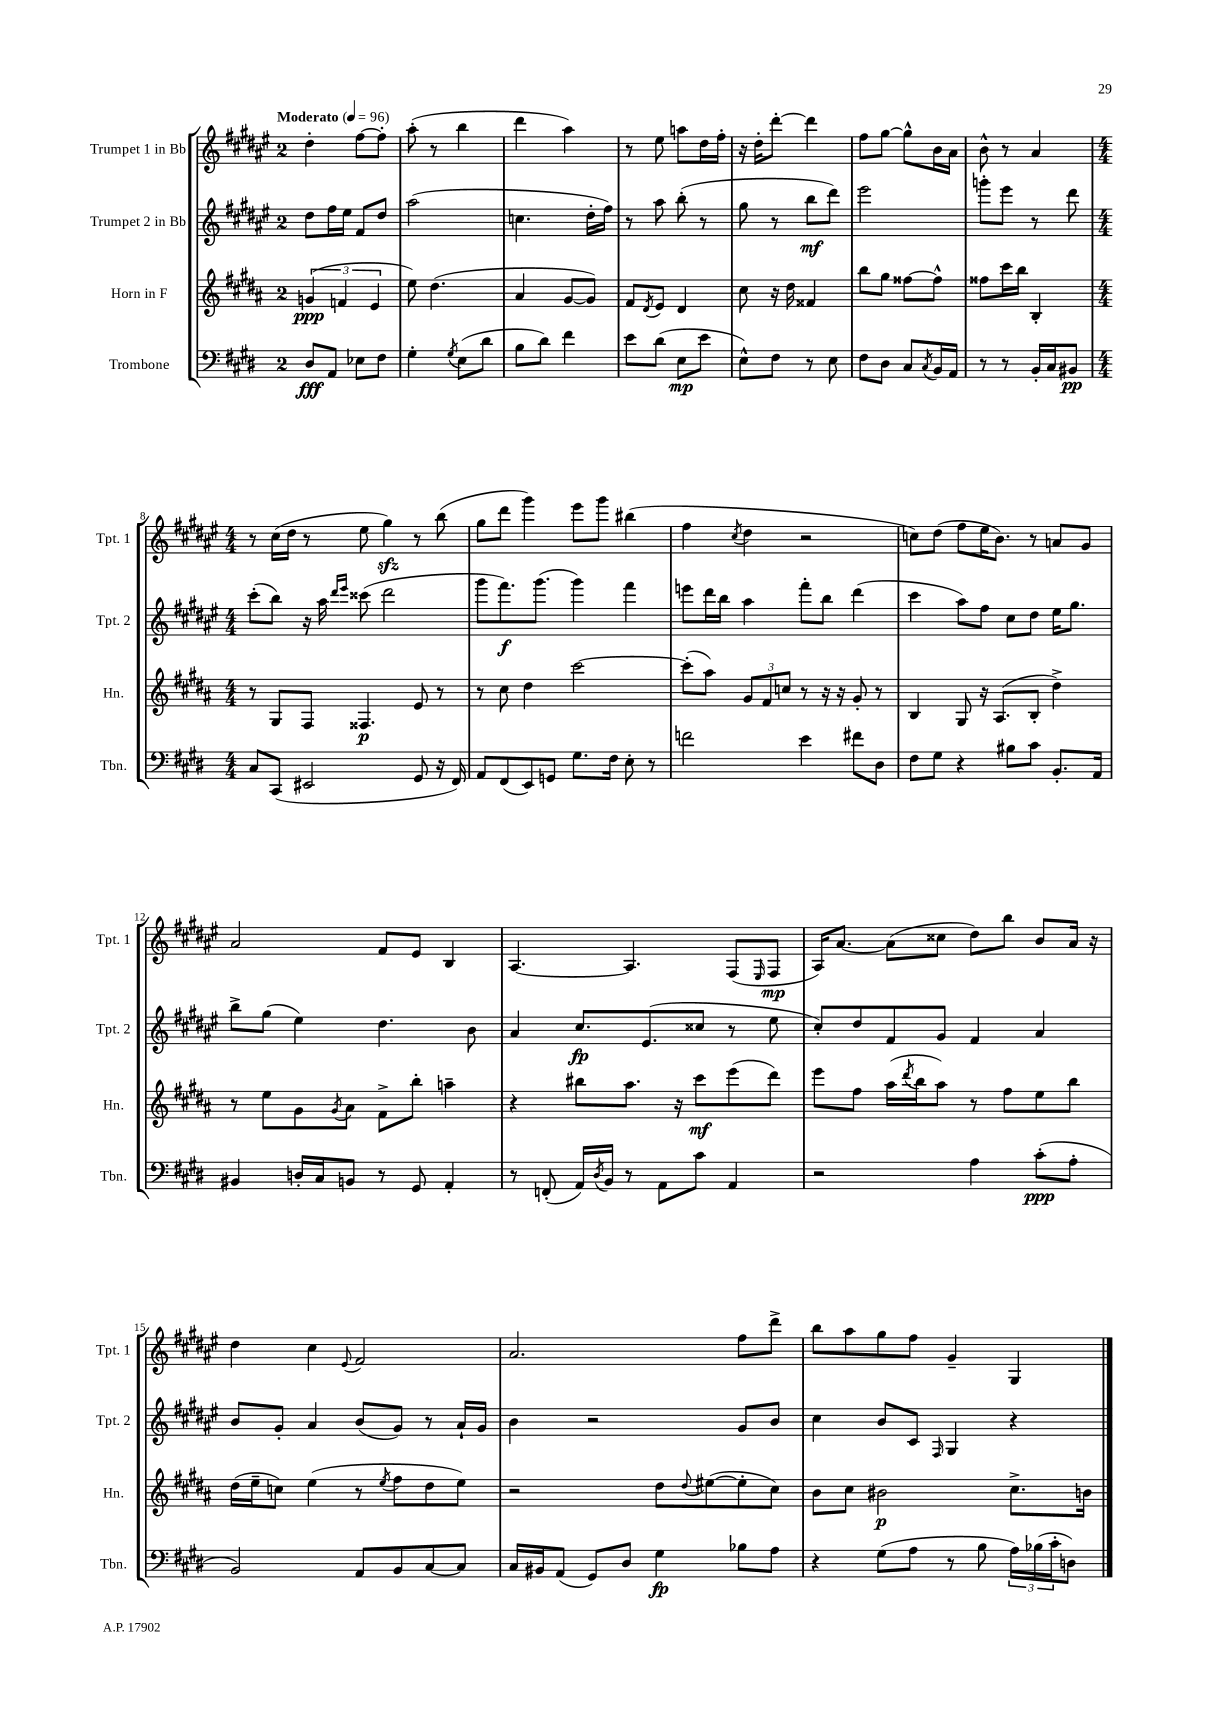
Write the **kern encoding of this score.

**kern	**kern	**kern	**kern
*staff4	*staff3	*staff2	*staff1
*clefF4	*clefG2	*clefG2	*clefG2
*k[f#c#g#d#]	*k[f#c#g#d#a#]	*k[f#c#g#d#a#e#]	*k[f#c#g#d#a#e#]
*M2/4	*M2/4	*M2/4	*M2/4
*MM96	*MM96	*MM96	*MM96
8D#	(6g	8dd#	4dd#'
8AA	.	16ff#	.
.	6f	.	.
.	.	16ee#	.
8E-	.	8f#	[8ff#
.	6e	.	.
8F#	.	8dd#	8ff#']
=	=	=	=
4G#'	8ee)	(2aa#	(8aa#'
.	(4.dd#	.	8r
8qG#	.	.	.
(8E	.	.	4bb
8d#	.	.	.
=	=	=	=
8B	4a#	4.cc	4ddd#
8d#)	.	.	.
4f#	[8g#	.	4aa#)
.	8g#])	16dd#'	.
.	.	16ff#)	.
=	=	=	=
8e	8f#	8r	8r
.	8qd#	.	.
(8d#	8e	8aa#	8ee#
8E	4d#	(8bb'	8aa
8e	.	8r	16dd#
.	.	.	16ff#'
=	=	=	=
8E^^)	8cc#	8gg#	16r
.	.	.	16dd#'
8F#	16r	8r	[8ddd#'
.	16dd#	.	.
8r	4f##	8bb	4ddd#]
8E	.	8ddd#)	.
=	=	=	=
8F#	8bb	2eee#	8ff#
8D#	8gg#	.	[8gg#
8C#	[8ff##	.	8gg#^^]
8qC#	.	.	.
16BB	8ff##^^]	.	16b
16AA	.	.	16a#
=	=	=	=
8r	8ff##	8ggg'	8b^^
8r	16ccc#	8eee#	8r
.	16bb	.	.
16BB'	4B'	8r	4a#
16C#	.	.	.
8BB#	.	8ddd#	.
=	=	=	=
*M4/4	*M4/4	*M4/4	*M4/4
8C#	8r	(8ccc#'	8r
(8CC#	8G#	8bb)	(16cc#
.	.	.	16dd#
2EE#	8F#	16r	8r
.	.	16aa#	.
.	.	16qqddd#	.
.	.	16qqeee#	.
.	4.F##	(8ccc##	8ee#
.	.	2ddd#	4gg#)
8GG#	8e	.	8r
16r	8r	.	(8bb
16FF#)	.	.	.
=	=	=	=
8AA	8r	8ggg#	8gg#
(8FF#	8cc#	8.fff#)	8ddd#
8EE)	4dd#	.	4ggg#)
.	.	(8.ggg#	.
8GG	.	.	.
8.G#	[2ccc#	4ggg#)	8eee#
.	.	.	8ggg#
16F#	.	.	.
8E'	.	4fff#	(4bb#
8r	.	.	.
=	=	=	=
2f	(8ccc#']	8eee	4ff#
.	8aa#)	16ddd#	.
.	.	16bb	.
.	.	.	8qcc#
.	12g#	4aa#	4dd#
.	12f#	.	.
.	12cc	.	.
4e	8r	8fff#'	2r
.	16r	8bb	.
.	16r	.	.
8f#	8g#'	(4ddd#	.
8D#	8r	.	.
=	=	=	=
8F#	4B	4ccc#	8cc)
8G#	.	.	(8dd#
4r	8G#	8aa#)	8ff#
.	16r	8ff#	16ee#
.	(8.A#	.	8.b)
8B#	.	8cc#	.
8c#	8B'	8dd#	8r
8.BB'	4dd#^)	16ee#	8a
.	.	8.gg#	.
.	.	.	8g#
16AA	.	.	.
=	=	=	=
4BB#	8r	8bb^	2a#
.	8ee	(8gg#	.
16D'	8g#	4ee#)	.
16C#	.	.	.
.	8qg#	.	.
8BB	8a#	.	.
8r	8f#^	4.dd#	8f#
8GG#	8bb'	.	8e#
4AA'	4aa~	.	4B
.	.	8b	.
=	=	=	=
8r	4r	4a#	[4.A#
(8FF'	.	.	.
16AA)	8bb#	8.cc#	.
8qD#	.	.	.
16BB	.	.	.
8r	8.aa#	.	4.A#]
.	.	(8.e#	.
8AA	.	.	.
.	16r	.	.
8c#	8ccc#	8cc##	.
4AA	(8eee	8r	(8F#
.	.	.	16qqE#
.	8ddd#)	8ee#	8F#
=	=	=	=
2r	8eee	8cc#')	16A#)
.	.	.	[8.a#
.	8ff#	8dd#	.
.	(16aa#	8f#	(8a#]
.	8qddd#	.	.
.	16bb	.	.
.	8aa#)	8g#	8cc##
4A	8r	4f#	8dd#)
.	8ff#	.	8bb
(8c#'	8ee	4a#	8b
8A'	8bb	.	16a#
.	.	.	16r
=	=	=	=
2BB)	(16dd#	8b	4dd#
.	16ee~	.	.
.	8cc)	8g#'	.
.	(4ee	4a#	4cc#
.	.	.	8qqe#
8AA	8r	(8b	2f#
.	8qee	.	.
8BB	8ff#	8g#)	.
[8C#	8dd#	8r	.
8C#]	8ee)	16a#`	.
.	.	16g#	.
=	=	=	=
16C#	2r	4b	2.a#
16BB#	.	.	.
(8AA	.	.	.
8GG#)	.	2r	.
8D#	.	.	.
4G#	8dd#	.	.
.	8qqdd#	.	.
.	([8ee#	.	.
8B-	8ee#']	8g#	8ff#
8A	8cc#)	8b	8ddd#^
=	=	=	=
4r	8b	4cc#	8bb
.	8cc#	.	8aa#
(8G#	2b#	8b	8gg#
8A	.	8c#	8ff#
.	.	16qqF#	.
8r	.	4G#	4g#~
8B	.	.	.
24A)	8.cc#^	4r	4G#
(24B-	.	.	.
24c#'	.	.	.
8D)	.	.	.
.	16b	.	.
==	==	==	==
*-	*-	*-	*-
